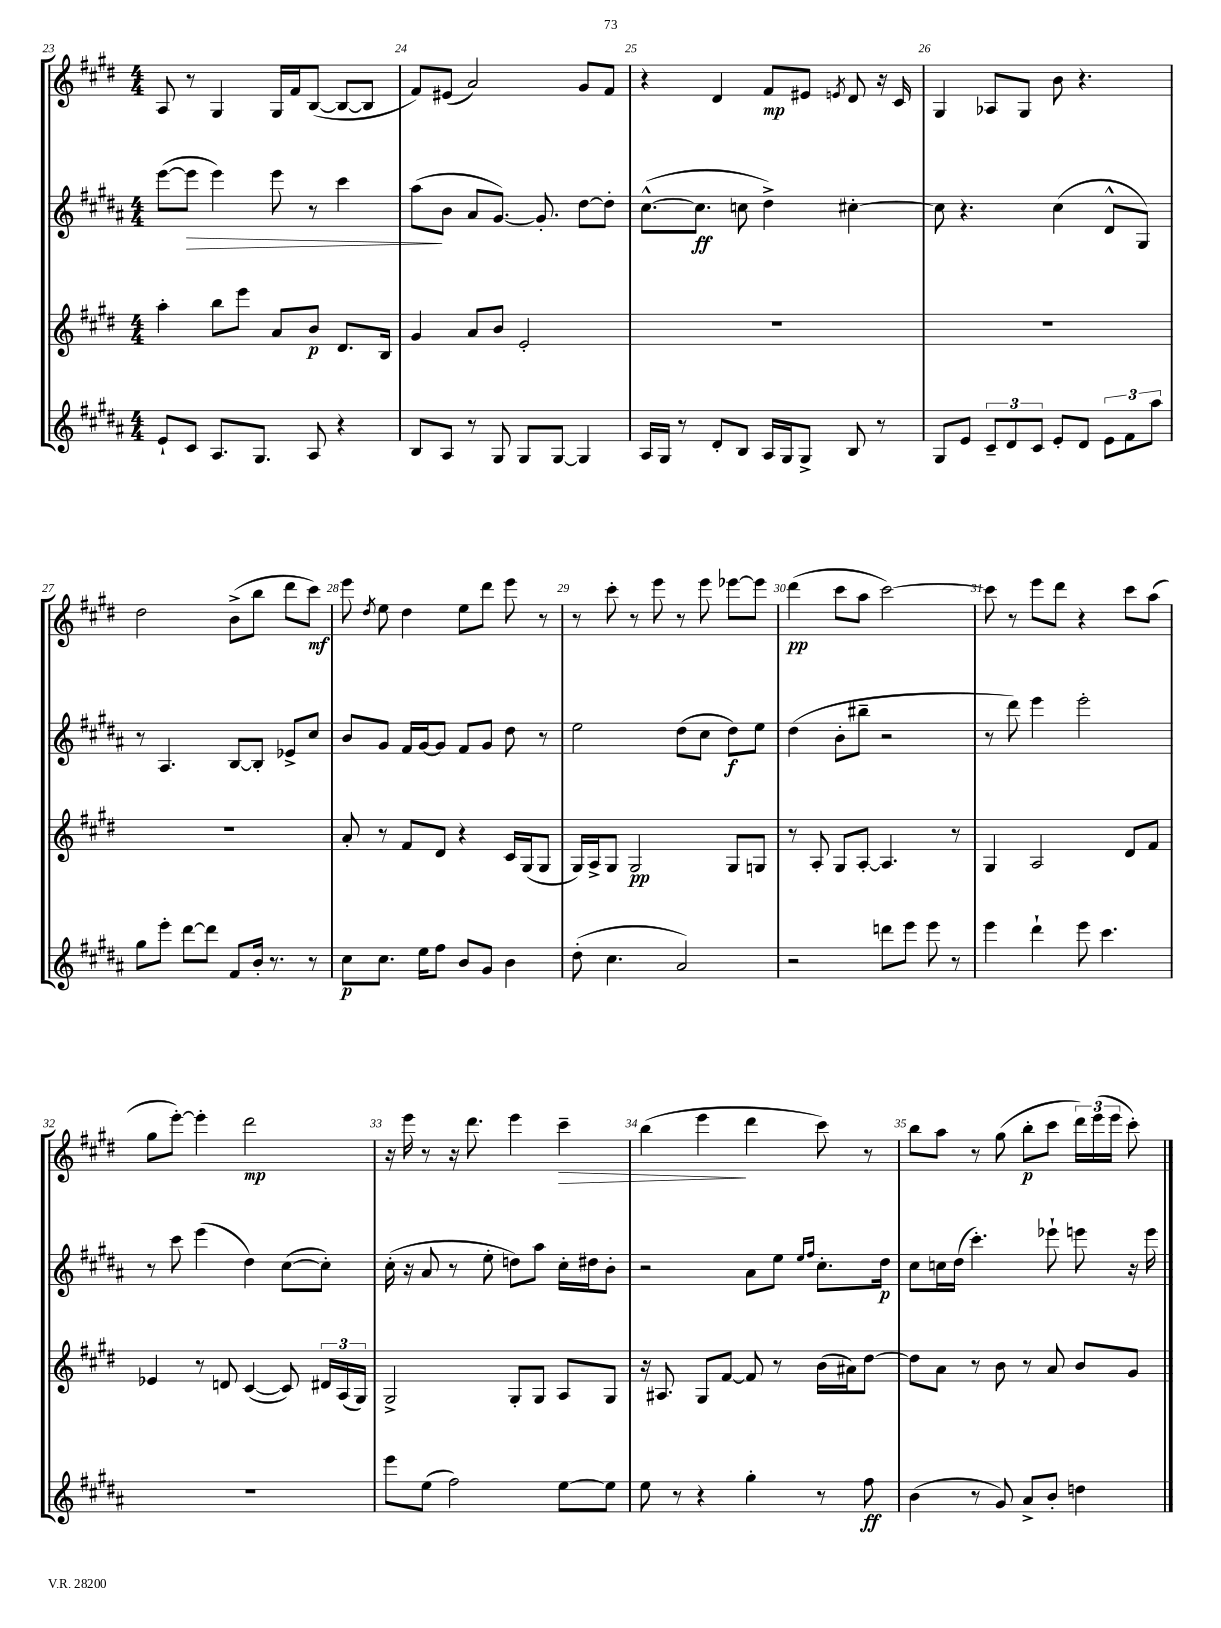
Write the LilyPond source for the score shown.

<<
\new StaffGroup <<
\new Staff = "s0" {
    \clef treble \key e \major \numericTimeSignature \time 4/4
    \autoBeamOff a8 r8 gis4 gis16[ fis'16 b8]~( b8[~ b8] |
    fis'8[) eis'8]( a'2) gis'8[ fis'8] |
    r4 dis'4 fis'8[\mp eis'8] \acciaccatura { e'8 } dis'8 r16 cis'16 |
    gis4 aes8[ gis8] b'8 r4. |
    dis''2 b'8[->( b''8] dis'''8[ cis'''8]\mf) |
    e'''8 \acciaccatura { dis''8 } e''8 dis''4 e''8[ dis'''8] e'''8 r8 |
    r8 cis'''8-. r8 e'''8 r8 e'''8 ees'''8[~ ees'''8] |
    dis'''4\pp( cis'''8[ a''8] cis'''2~) |
    cis'''8 r8 e'''8[ dis'''8] r4 cis'''8[ a''8]( |
    gis''8[ e'''8]~-.) e'''4-. dis'''2\mp |
    r16 e'''16 r8 r16 dis'''8. e'''4 cis'''4--\> |
    b''4( e'''4\! dis'''4 cis'''8) r8 |
    b''8[ a''8] r8 gis''8( b''8[-.\p cis'''8] \tuplet 3/2 { dis'''16[) e'''16( e'''16] } cis'''8-.) \bar "|." |
}
\new Staff = "s1" {
    \clef treble \key b \major \numericTimeSignature \time 4/4
    \autoBeamOff e'''8[~( e'''8]\> e'''4) e'''8 r8 cis'''4 |
    ais''8[\!( b'8] ais'8[ gis'8.]~) gis'8.-. dis''8[~ dis''8]-. |
    cis''8.[~-^( cis''8.]\ff c''8 dis''4->) cis''4~-. |
    cis''8 r4. cis''4( dis'8[-^ gis8]) |
    r8 ais4. b8[~ b8]-. ees'8[-> cis''8] |
    b'8[ gis'8] fis'16[ gis'16~ gis'8] fis'8[ gis'8] dis''8 r8 |
    e''2 dis''8[( cis''8] dis''8[\f) e''8] |
    dis''4( b'8[-. bis''8]-- r2 |
    r8 dis'''8) e'''4 e'''2-. |
    r8 cis'''8 e'''4( dis''4) cis''8[~( cis''8]-.) |
    cis''16-.( r16 ais'8 r8 e''8-. d''8[) ais''8] cis''16[-. dis''16 b'8]-. |
    r2 ais'8[ e''8] \grace { e''16[ fis''16] } cis''8.[-. dis''16]\p |
    cis''8[ c''16 dis''16]( cis'''4.-.) ees'''8-! e'''8 r16 e'''16 \bar "|." |
}
\new Staff = "s2" {
    \clef treble \key e \major \numericTimeSignature \time 4/4
    \autoBeamOff a''4-. b''8[ e'''8] a'8[ b'8]\p dis'8.[ b16] |
    gis'4 a'8[ b'8] e'2-. |
    R1 |
    R1 |
    R1 |
    a'8-. r8 fis'8[ dis'8] r4 cis'16[ gis16( gis8] |
    gis16[) a16-> gis8] gis2\pp gis8[ g8] |
    r8 a8-. gis8[ a8]~-. a4. r8 |
    gis4 a2 dis'8[ fis'8] |
    ees'4 r8 d'8 cis'4~( cis'8) \tuplet 3/2 { dis'16[ a16( gis16]) } |
    gis2-> gis8[-. gis8] a8[ gis8] |
    r16 ais8. gis8[ fis'8]~ fis'8 r8 b'16[( ais'16) dis''8]~ |
    dis''8[ a'8] r8 b'8 r8 a'8 b'8[ gis'8] \bar "|." |
}
\new Staff = "s3" {
    \clef treble \key b \major \numericTimeSignature \time 4/4
    \autoBeamOff e'8[-! cis'8] ais8.[ gis8.] ais8 r4 |
    b8[ ais8] r8 gis8 gis8[ gis8]~ gis4 |
    ais16[ gis16] r8 dis'8[-. b8] ais16[ gis16 gis8]-> b8 r8 |
    gis8[ e'8] \tuplet 3/2 { cis'8[-- dis'8 cis'8] } e'8[-. dis'8] \tuplet 3/2 { e'8[ fis'8 ais''8] } |
    gis''8[ e'''8]-. dis'''8[~ dis'''8] fis'8[ b'16]-. r8. r8 |
    cis''8[\p cis''8.] e''16[ fis''8] b'8[ gis'8] b'4 |
    dis''8-.( cis''4. ais'2) |
    r2 d'''8[ e'''8] e'''8 r8 |
    e'''4 dis'''4-! e'''8 cis'''4. |
    R1 |
    e'''8[ e''8]( fis''2) e''8[~ e''8] |
    e''8 r8 r4 gis''4-. r8 fis''8\ff |
    b'4( r8 gis'8) ais'8[-> b'8]-. d''4 \bar "|." |
}
>>
>>
\layout { \context { \Score currentBarNumber = #23 \override BarNumber.break-visibility = ##(#f #t #t) barNumberVisibility = #all-bar-numbers-visible } }
